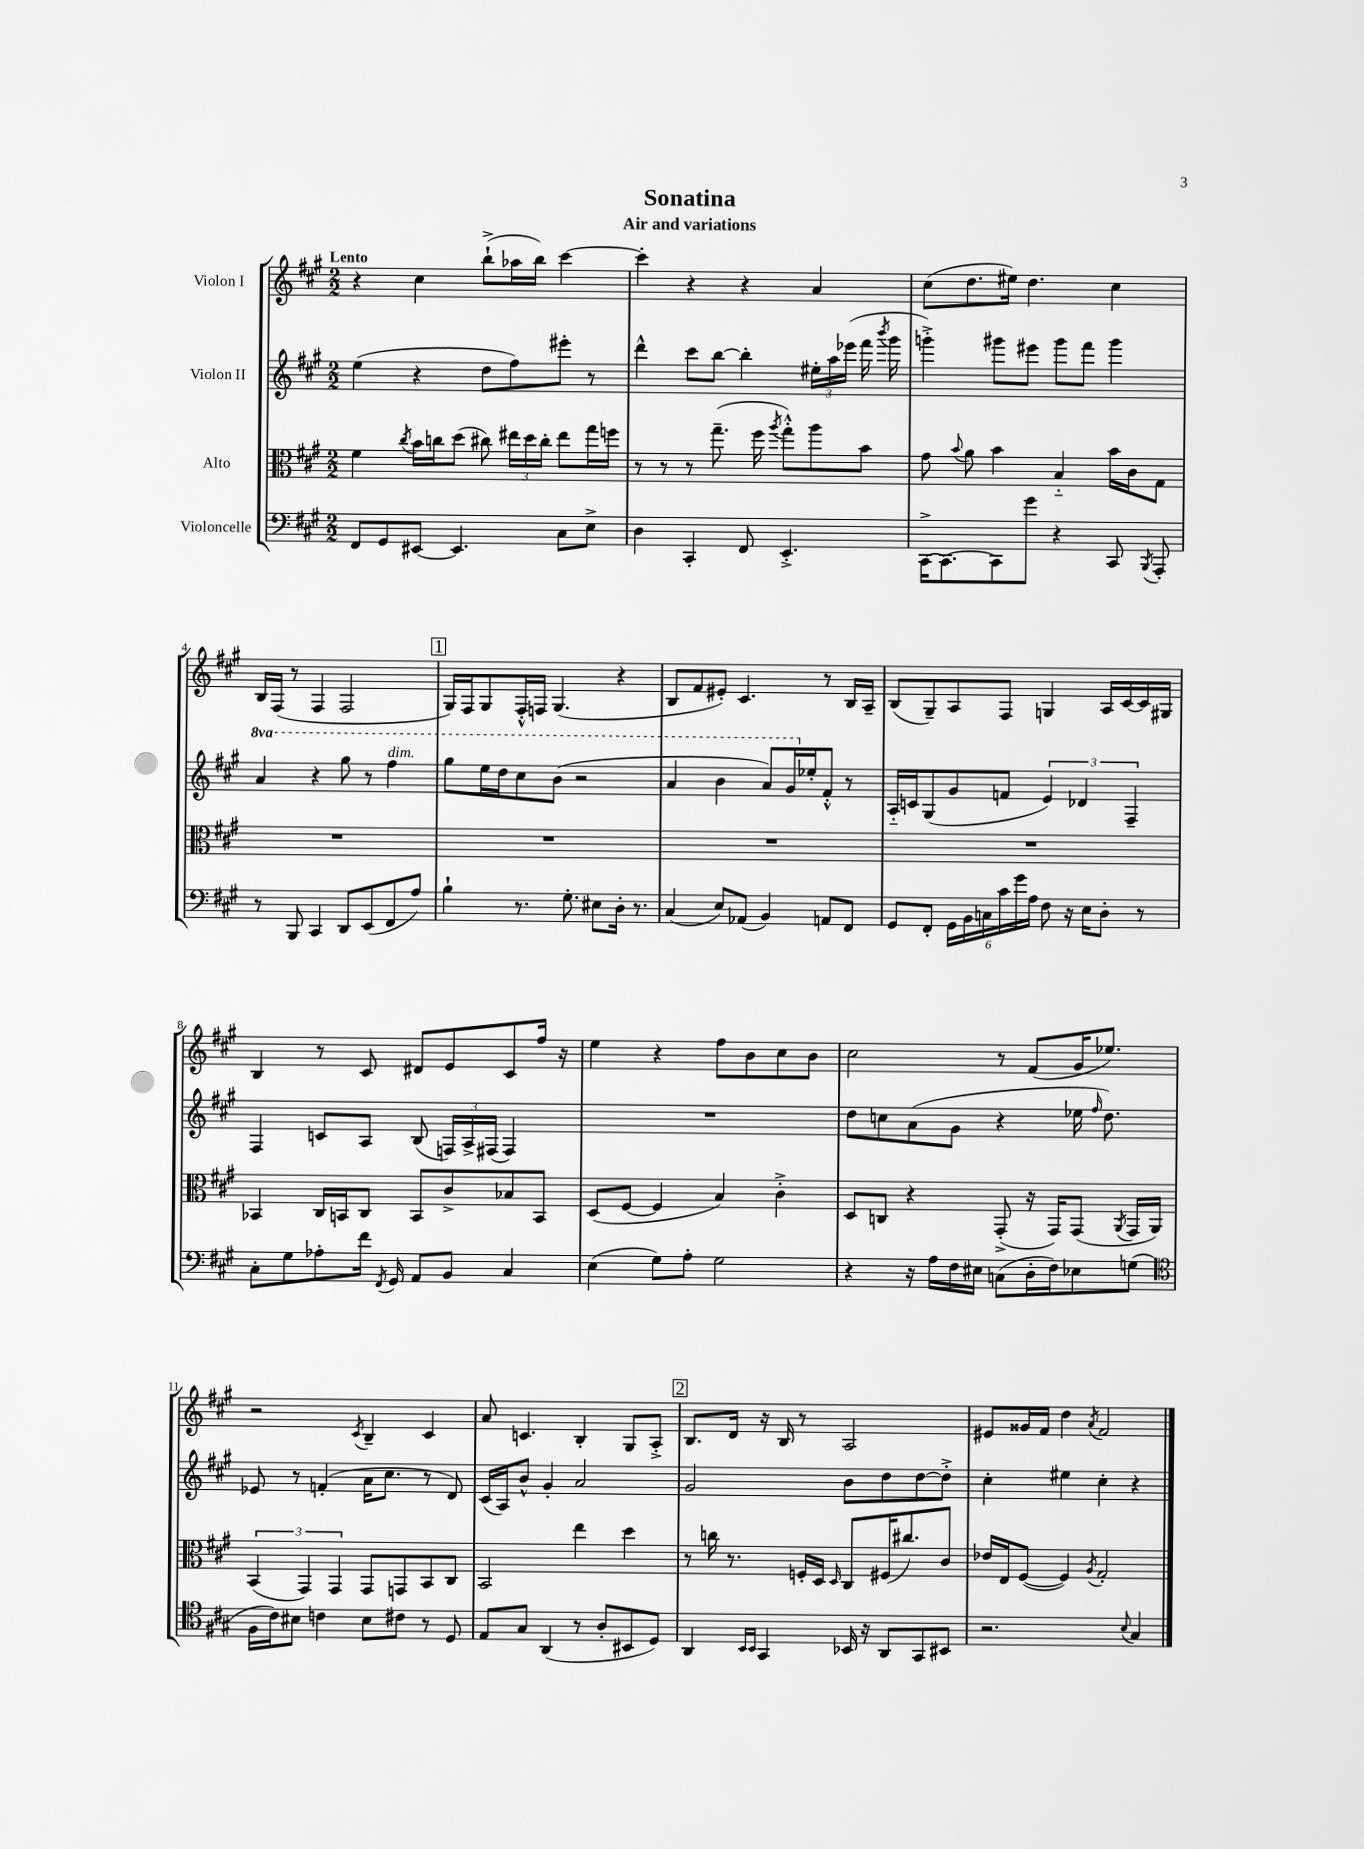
\header { title = "Sonatina" subtitle = "Air and variations" }
<<
\new StaffGroup <<
\new Staff = "s0" \with { instrumentName = "Violon I" } {
    \clef treble \key a \major \numericTimeSignature \time 2/2 \tempo "Lento"
    \autoBeamOff r4 cis''4 b''8[-!->( aes''16 b''16]) cis'''4~ |
    cis'''4-. r4 r4 a'4 |
    cis''8[( d''8. eis''16]) d''4. cis''4 |
    b16[ fis16]( r8 fis4 fis2 |
    \mark \markup { \box "1" } gis16[) fis16 gis8 fis16-.-^ f16] gis4.( r4 |
    b8[ fis'8 eis'8]-.) cis'4. r8 b16[ a16]-- |
    b8[( gis8--) a8 fis8] g4 a16[ cis'16~ cis'16 gis16] |
    b4 r8 cis'8 dis'8[ e'8 cis'8 fis''16] r16 |
    e''4 r4 fis''8[ b'8 cis''8 b'8] |
    cis''2 r8 fis'8[( gis'16 ees''8.]) |
    r2 \acciaccatura { cis'8 } b4-- cis'4 |
    a'8 c'4. b4-. gis8[ a8]-.-> |
    \mark \markup { \box "2" } b8.[ d'16] r16 b16 r8 a2 |
    eis'8[ gisis'16 fis'16] d''4 \acciaccatura { a'8 } fis'2 \bar "|." |
}
\new Staff = "s1" \with { instrumentName = "Violon II" } {
    \clef treble \key a \major \numericTimeSignature \time 2/2 \set Staff.ottavationMarkups = #ottavation-simple-ordinals
    \autoBeamOff e''4( r4 d''8[ fis''8) eis'''8]-. r8 |
    d'''4-^ cis'''8[ b''8]~ b''4-. \tuplet 3/2 { eis''16[-. a''16 ees'''16]( } fis'''16 \acciaccatura { b'''8 } gis'''16 |
    g'''4-.->) gis'''8[ eis'''8] gis'''8[ fis'''8] gis'''4 |
    \ottava #1 a''4 r4 gis'''8 r8 fis'''4^\markup { \italic "dim." } |
    \mark \markup { \box "1" } gis'''8[ e'''16 d'''16 cis'''8 b''8]( r2 |
    a''4 b''4 a''8[) gis''16 \ottava #0 ees''16-. fis'8]-.-^ r8 |
    a16[-_ c'16 gis8( gis'8 f'8] \tuplet 3/2 { e'4) des'4 fis4-- } |
    fis4 c'8[ a8] b8( \tuplet 3/2 { f16[) a16-> fis16]( } fis4) |
    R1 |
    d''8[ c''8 a'8( gis'8] r4 ees''16 \grace { fis''16 } d''8.) |
    ees'8 r8 f'4-.( a'16[ cis''8.] r8 d'8) |
    cis'16[( a16) b'8]-^ gis'4-. a'2 |
    \mark \markup { \box "2" } gis'2 b'8[ d''8 d''8~ d''8]-.-> |
    cis''4-. eis''4 cis''4-. r4 \bar "|." |
}
\new Staff = "s2" \with { instrumentName = "Alto" } {
    \clef alto \key a \major \numericTimeSignature \time 2/2
    \autoBeamOff fis'4 \acciaccatura { cis''8 } b'16[ c''16 d''8]( cis''8) \tuplet 3/2 { eis''16[ d''16 cis''16]-. } eis''8[ gis''16 f''16] |
    r8 r8 r8 gis''8.--( fis''16 \acciaccatura { a''8 } gis''8[-.-^) a''8 b'8] |
    gis'8 \appoggiatura { b'8 } a'8 b'4 b4-_ b'16[ cis'16 gis8] |
    R1 |
    \mark \markup { \box "1" } R1 |
    R1 |
    R1 |
    bes,4 cis16[ b,16 cis8] b,8[ cis'8-> bes8 b,8] |
    d8[( fis8]~ fis4 b4) cis'4-.-> |
    d8[ c8] r4 gis,8-.->( r16 gis,16[) gis,8]( \acciaccatura { a,8 } gis,16[ a,16]) |
    \tuplet 3/2 { b,4( gis,4) gis,4 } gis,8[ g,8 b,8 cis8] |
    b,2 e''4 d''4 |
    \mark \markup { \box "2" } r8 c''16 r8. f16[-. d16] \grace { d16 } cis8[ fis16( cis''8.) cis'8] |
    ees'16[ e16 fis8]~( fis4) \acciaccatura { a8 } gis2-. \bar "|." |
}
\new Staff = "s3" \with { instrumentName = "Violoncelle" } {
    \clef bass \key a \major \numericTimeSignature \time 2/2
    \autoBeamOff fis,8[ gis,8 eis,8]~ eis,4. cis8[ e8]-> |
    d4 cis,4-. fis,8 e,4.-.-> |
    cis,16[~-> cis,8.~ cis,8 gis'8] r4 cis,8 \acciaccatura { b,,8 } a,,8-. |
    r8 b,,8 cis,4 d,8[ e,8( fis,8 a8]) |
    \mark \markup { \box "1" } b4-! r8. gis8.-. eis8[ d16]-. r8. |
    cis4( e8[) aes,8]( b,4) a,8[ fis,8] |
    gis,8[ fis,8]-. \tuplet 6/4 { gis,16[ b,16 c16 cis'16 gis'16 a16] } fis8 r16 e16[ d8]-. r8 |
    cis8[-. gis8 aes8-. fis'16] \acciaccatura { fis,8 } gis,16 a,8[ b,8] cis4 |
    e4( gis8[) a8]-. gis2 |
    r4 r16 a16[ fis16 eis16] c8[( d16-. fis16) ees8 g8]( |
    \clef tenor fis16[ cis'16) bis8] c'4 bis8[ cis'8] r8 d8 |
    e8[ gis8] a,4( r8 a8[-. bis,8 d8]) |
    \mark \markup { \box "2" } a,4 \grace { b,16[ b,16] } gis,4 bes,16 r16 a,8[ gis,8 bis,8] |
    r2. \appoggiatura { b8 } gis4 \bar "|." |
}
>>
>>
